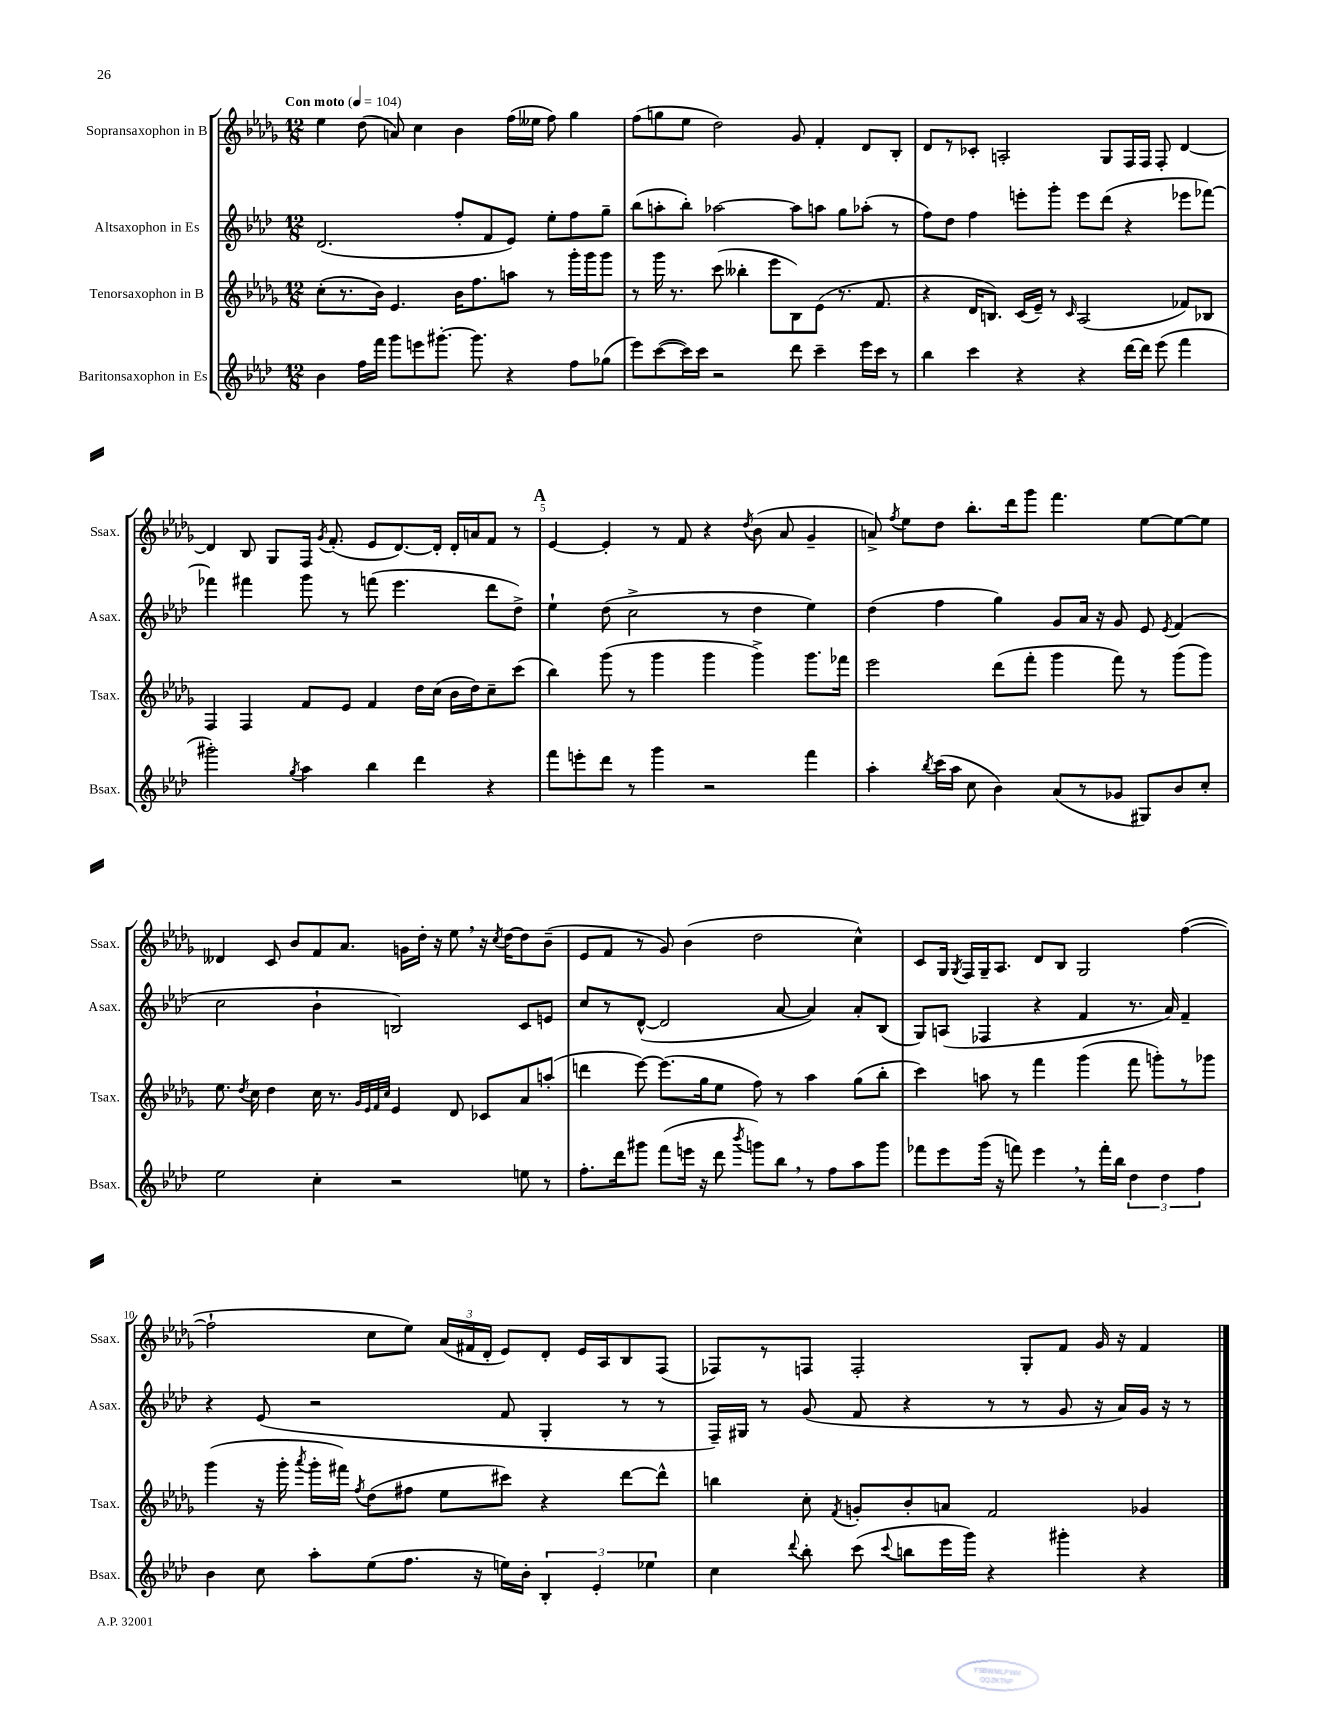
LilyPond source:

<<
\new StaffGroup <<
\new Staff = "s0" \with { instrumentName = "Sopransaxophon in B" shortInstrumentName = "Ssax." } {
    \clef treble \key des \major \numericTimeSignature \time 12/8 \tempo "Con moto" 4 = 104
    \autoBeamOff ees''4 des''8( a'8) c''4 bes'4 f''16[( eeses''16] f''8) ges''4 |
    f''8[( g''8 ees''8] des''2) ges'8 f'4-. des'8[ bes8]-. |
    des'8[ r8 ces'8]-. a2-. ges8[ f16 f16] f8-. des'4~ |
    des'4 bes8 ges8[ f16] \acciaccatura { ges'8 } f'8.-.( ees'8[ des'8.~) des'16]-. des'16[-. a'16 f'8] r8 |
    \mark \markup { \bold "A" } ees'4~ ees'4-. r8 f'8 r4 \acciaccatura { des''8 } bes'8( aes'8 ges'4-- |
    a'8->) \acciaccatura { f''8 } ees''8[ des''8] bes''8.[-. des'''16 ges'''8] f'''4. ees''8[~ ees''8~ ees''8] |
    deses'4 c'8 bes'8[ f'8 aes'8.] g'16[ des''16]-. r16 ees''8 \breathe r16 \acciaccatura { c''8 } des''16[~ des''8 bes'8]--( |
    ees'8[ f'8] r8 ges'8) bes'4( des''2 c''4-^) |
    c'8[ ges16] \acciaccatura { ges8 } f16[ ges16-- aes8.] des'8[ bes8] ges2 f''4~( |
    f''2-! c''8[ ees''8]) \tuplet 3/2 { aes'16[( fis'16 des'16]-. } ees'8[) des'8]-. ees'16[ aes16 bes8 f8]( |
    fes8[) r8 f8] f2-. ges8[-. f'8] ges'16 r16 f'4 \bar "|." |
}
\new Staff = "s1" \with { instrumentName = "Altsaxophon in Es" shortInstrumentName = "Asax." } {
    \clef treble \key aes \major \numericTimeSignature \time 12/8
    \autoBeamOff des'2.( f''8[-. f'8 ees'8]) ees''8[-. f''8 g''8]-- |
    bes''8[( a''8-. bes''8]-.) aes''2~ aes''8[ a''8] g''8[ aes''8]-.( r8 |
    f''8[) des''8] f''4 e'''8[-. g'''8]-. e'''8[ des'''8]( r4 ees'''8[ fes'''8]~) |
    fes'''4 fis'''4 g'''8 r8 f'''8( ees'''4. des'''8[ des''8]->) |
    \mark \markup { \bold "A" } ees''4-! des''8( c''2-> r8 des''4 ees''4) |
    des''4( f''4 g''4) g'8[ aes'16] r16 g'8 ees'8 \acciaccatura { ees'8 } f'4( |
    c''2 bes'4-! b2) c'8[ e'8] |
    c''8[ r8 des'8]~-^( des'2 aes'8~ aes'4) aes'8[-. bes8]( |
    g8[) a8]( fes4 r4 f'4 r8. aes'16) f'4-- |
    r4 ees'8( r2 f'8 g4-. r8 r8 |
    f16[--) gis16] r8 g'8( f'8 r4 r8 r8 g'8 r16 aes'16[) g'16] r16 r8 \bar "|." |
}
\new Staff = "s2" \with { instrumentName = "Tenorsaxophon in B" shortInstrumentName = "Tsax." } {
    \clef treble \key des \major \numericTimeSignature \time 12/8
    \autoBeamOff c''8[-.( r8. bes'16]) ees'4. bes'16[ f''8. a''8] r8 ges'''16[-. ges'''16 ges'''8] |
    r8 ges'''16 r8. c'''8( beses''4-. ees'''8[ bes8) ees'8]( r8. f'8. |
    r4 des'16[ b8.]) c'16[( ees'16]--) r8 \grace { c'16 } aes2( fes'8[) bes8] |
    f4 f4 f'8[ ees'8] f'4 des''16[ c''16]( bes'16[ des''16) c''8-- c'''8]( |
    \mark \markup { \bold "A" } bes''4) ges'''8( r8 ges'''4 ges'''4 ges'''4->) ges'''8.[ fes'''16] |
    ees'''2 des'''8[( f'''8]-. ges'''4 f'''8) r8 ges'''8[( ges'''8]) |
    ees''8. \acciaccatura { des''8 } c''16 des''4 c''16 r8. \grace { ges'32[ ees'32 f'32 c''32] } ees'4 des'8 ces'8[ aes'8 a''8]-.( |
    d'''4 ees'''8~) ees'''8.[( ges''16 ees''8] f''8) r8 aes''4 ges''8[( bes''8]-. |
    c'''4) a''8 r8 f'''4 ges'''4( f'''8 g'''8[-.) r8 ges'''8] |
    ges'''4( r16 ges'''16-. \acciaccatura { aes'''8 } ges'''16[-. fis'''16]) \acciaccatura { f''8 } des''8[( fis''8] ees''8[ cis'''8]) r4 des'''8[~ des'''8]-^ |
    b''4 c''8-. \acciaccatura { f'8 } g'8[-. bes'8-. a'8] f'2 ges'4 \bar "|." |
}
\new Staff = "s3" \with { instrumentName = "Baritonsaxophon in Es" shortInstrumentName = "Bsax." } {
    \clef treble \key aes \major \numericTimeSignature \time 12/8
    \autoBeamOff bes'4 f''16[ f'''16] g'''8[ e'''8 gis'''8.]~-. gis'''8. r4 f''8[ ges''8]( |
    ees'''8[) c'''8~( c'''16) c'''16] r2 des'''8 c'''4-- ees'''16[ c'''16] r8 |
    bes''4 c'''4 r4 r4 des'''16[~ des'''16] ees'''8( f'''4 |
    gis'''2-.) \acciaccatura { g''8 } aes''4 bes''4 des'''4 r4 |
    \mark \markup { \bold "A" } f'''8[ e'''8-. des'''8] r8 g'''4 r2 f'''4 |
    aes''4-. \acciaccatura { bes''8 } c'''16[( aes''16] c''8 bes'4) aes'8[( r8 ges'8] gis8[) bes'8 c''8]-. |
    ees''2 c''4-. r2 e''8 r8 |
    f''8.[-. des'''16 gis'''8] f'''8[( e'''16] r16 des'''8 \acciaccatura { bes'''8 } g'''8[) bes''8] \breathe r8 f''8[ aes''8 g'''8] |
    fes'''8[ ees'''8 g'''16]( r16 f'''8) ees'''4 \breathe r8 f'''16[-. bes''16] \tuplet 3/2 { des''4 des''4 f''4 } |
    bes'4 c''8 aes''8[-. ees''8( f''8.] r16 e''16[) bes'16]-. \tuplet 3/2 { bes4-. ees'4-. ees''4 } |
    c''4 \appoggiatura { des'''8 } bes''8-. c'''8( \appoggiatura { c'''8 } b''8[ ees'''16 g'''16]) r4 gis'''4-. r4 \bar "|." |
}
>>
>>
\layout { \context { \Score \override BarNumber.break-visibility = ##(#f #t #t) barNumberVisibility = #(every-nth-bar-number-visible 5) } }
